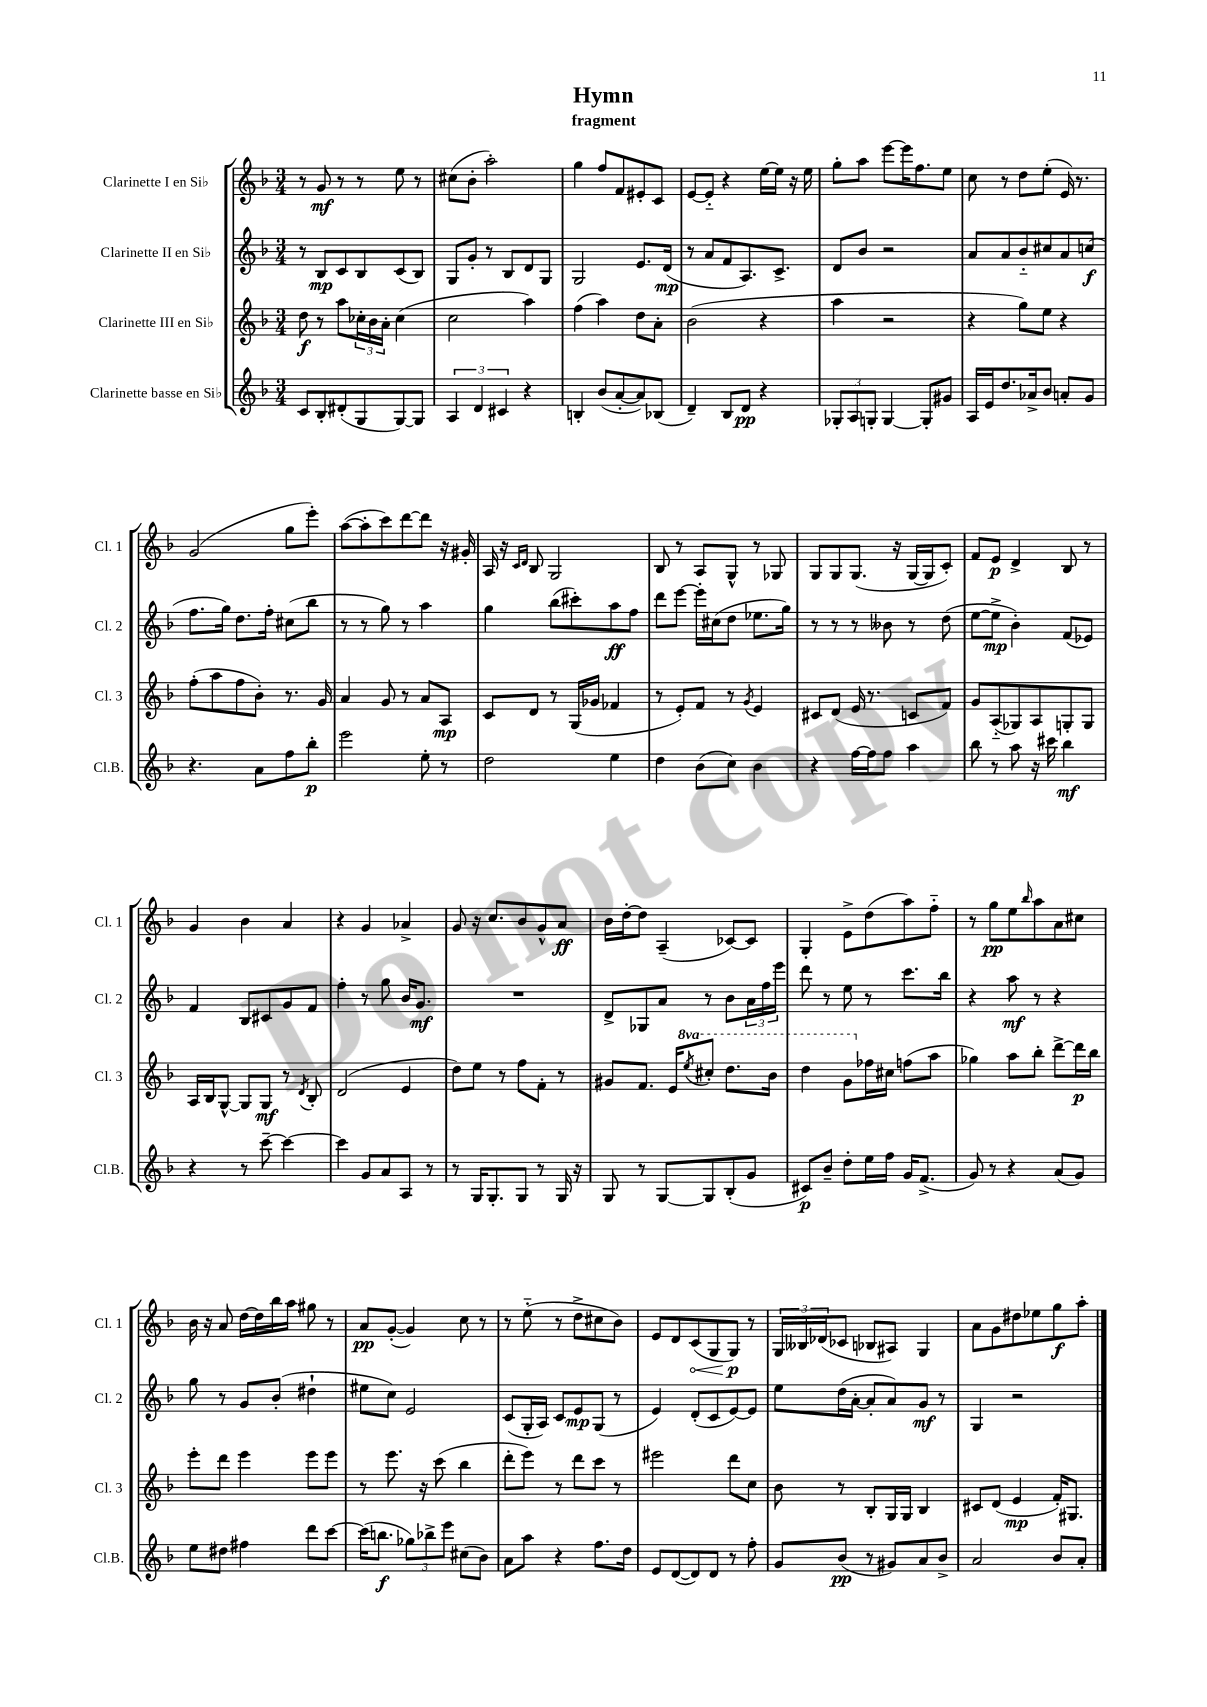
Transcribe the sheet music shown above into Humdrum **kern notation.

**kern	**kern	**kern	**kern
*staff4	*staff3	*staff2	*staff1
*clefG2	*clefG2	*clefG2	*clefG2
*k[b-]	*k[b-]	*k[b-]	*k[b-]
*M3/4	*M3/4	*M3/4	*M3/4
8c/L	8dd\	8r	8r
8B-'/	8r	8B-/L	8g/
(8d#'/	8aa\L	8c/	8r
8G/	24cc-'\L	8B-/	8r
.	24b-\	.	.
.	24a'\JJ	.	.
[8G/)	(4cc-\	(8c/	8ee\
8G/]J	.	8B-/J)	8r
=	=	=	=
6A/	2cc\	8G/L	(8cc#\L
.	.	8g'/J	8b-'\J
6d/	.	.	.
.	.	8r	2aa'\)
6c#/	.	.	.
.	.	8B-/L	.
4r	4aa\)	8d/	.
.	.	8G/J	.
=	=	=	=
4B'/	(4ff\	2G/	4gg\
(8b-/L	4aa\)	.	8ff/L
[8a'/	.	.	8f/
8a/])	8dd\L	8.e/L	8e#'/
(8B-/J	8a'\J	.	8c/J
.	.	(16d/Jk	.
=	=	=	=
4d~/)	(2b-\	8r	[8e/L
.	.	8a/L	8e'~/]J
8B-/L	.	8f/	4r
8d/J	.	8.A/)	.
4r	4r	.	[16ee\LL
.	.	8.c^/J	16ee\]JJ
.	.	.	16r
.	.	.	16ee\
=	=	=	=
12G-'/L	4aa\	8d/L	8gg'\L
12A/	.	.	.
.	.	8b-/J	8aa\J
12G'/J	.	.	.
[4G/	2r	2r	[8eee\L
.	.	.	16eee\]K
.	.	.	8.ff\
8G'/]L	.	.	.
8g#/J	.	.	8ee\J
=	=	=	=
16A/LL	4r	8a/L	8cc\
16e/J	.	.	.
8.dd/	.	8a/	8r
.	8gg\L)	8b-'~/	8dd\L
16a-^/k	.	.	.
8b-/J	8ee\J	8cc#/	(8ee'\J
8a'/L	4r	8a/	16e/)
.	.	.	8.r
8g/J	.	(8cc/J	.
=	=	=	=
4.r	(8ff'\L	8.ff\L	(2g/
.	8aa\	.	.
.	.	16gg\Jk)	.
.	8ff\	8.dd\L	.
8a\L	8b-'\J)	.	.
.	.	16ff'\Jk	.
8ff\	8.r	(8cc#\L	8gg\L
8bb-'\J	.	8bb-\J	8eee'\J)
.	16g/	.	.
=	=	=	=
2eee\	4a/	8r	([8aa\L
.	.	8r	8aa'\]
.	8g/	8gg\)	8ccc\)
.	8r	8r	[8ddd\
8ee'\	8a/L	4aa\	8ddd\]J
8r	8A/J	.	16r
.	.	.	16g#'/
=	=	=	=
2dd\	8c/L	4gg\	16A/
.	.	.	16r
.	.	.	16qqc/LL
.	.	.	16qqd/JJ
.	8d/J	.	8B-/
.	8r	(8bb-\L	2G/
.	(16G/LL	8ccc#'\)	.
.	16g-/JJ	.	.
4ee\	4f-/	8aa\	.
.	.	8ff\J	.
=	=	=	=
4dd\	8r	8ddd\L	8B-/
.	8e'/L)	[8eee\J	8r
(8b-\L	8f/J	16eee'\]LL	8A/L
.	.	(16cc#\J	.
8cc\J)	8r	8dd\J	8G^^/J
.	8qg/	.	.
4b-\	4e/	8.ee-\L	8r
.	.	.	8G-/
.	.	16gg\Jk)	.
=	=	=	=
4r	8c#/L	8r	8G/L
.	(8d/J	8r	8G/
[16ff\LL	16e/	8r	(8.G/J
16ff\]J	8.r	.	.
8ff\J	.	8b--\	.
.	.	.	16r
4aa\	8c/L	8r	[16G/LL
.	.	.	16G/]J
.	8f/J)	(8dd\	8c'/J)
=	=	=	=
8bb-\	8g/L	[8ee\L	8f/L
8r	(8A'~/	8ee^\]J	8e/J
8aa\	8G-/)	4b-'\)	4d^/
16r	8A/	.	.
16ccc#\	.	.	.
4bb-\	8G'/	(8f/L	8B-/
.	8G/J	8e-/J)	8r
=	=	=	=
4r	16A/LL	4f/	4g/
.	16B-/J	.	.
.	[8G^^/J	.	.
8r	8G/]L	8B-/L	4b-\
[8ccc~\	8G/J	8c#/	.
4ccc\_	8r	8g/	4a/
.	8qd/	.	.
.	8B-'/	8f/J	.
=	=	=	=
4ccc\]	(2d/	4ff'\	4r
8g/L	.	8r	4g/
8a/	.	8gg\	.
8A/J	4e/	16b-/LK	4a-^/
.	.	8.g/J	.
8r	.	.	.
=	=	=	=
8r	8dd\L)	2.r	8g/
16G/LK	8ee\J	.	16r
8.G'/	.	.	8.cc/L
.	8r	.	.
8G/J	8ff\L	.	8b-/
8r	8f'\J	.	8g^^/
16G/	8r	.	8a/J
16r	.	.	.
=	=	=	=
8G/	8g#/L	8d^/L	16b-\LL
.	.	.	[16dd'\J
8r	8.f/J	8G-/	8dd\]J
[8G/L	.	8a/J	(4A~/
.	16e/LK	.	.
.	8qeee/	.	.
8G/]	8ccc#'/J	8r	.
(8B-'/	8.ddd\L	8b-\L	[8c-/L)
8g/J	.	24a\L	8c-/]J
.	.	24ff\	.
.	16bb-\Jk	.	.
.	.	24eee\JJ	.
=	=	=	=
8c#/L)	4ddd\	8ddd\	4G'/
8b-~/J	.	8r	.
8dd'\L	8gg\L	8ee\	8e^\L
16ee\L	16ff-\L	8r	(8dd\
16ff\JJ	16cc#\JJ	.	.
16g/LK	(8ff\L	8.ccc\L	8aa\)
(8.f^/J	.	.	.
.	8aa\J	.	8ff'~\J
.	.	16bb-\Jk	.
=	=	=	=
8g/)	4gg-\)	4r	8r
8r	.	.	8gg\L
4r	8aa\L	8aa\	8ee\
.	.	.	16qqbb-/
.	8bb-'\J	8r	8aa\
(8a/L	[8ddd^\L	4r	8a\
8g/J)	16ddd\]L	.	8cc#\J
.	16bb-\JJ	.	.
=	=	=	=
8ee\L	8eee'\L	8gg\	16b-\
.	.	.	16r
8dd#\J	8ddd\J	8r	8a/
4ff#\	4eee\	8g/L	[16dd\LL
.	.	.	16dd\]
.	.	(8b-'/J	16bb-\
.	.	.	16aa\JJ
8ddd\L	8eee\L	4dd#`\	8gg#\
[8ccc\J	8eee\J	.	8r
=	=	=	=
(16ccc\]LK	8r	8ee#\L	8a/L
8.bb\J	.	.	.
.	8.eee\	8cc\J)	([8g'/J
12gg-\L)	.	2e/	4g/])
.	16r	.	.
12bb-^\	.	.	.
.	(8ccc\	.	.
12eee\J	.	.	.
(8cc#\L	4bb-\	.	8cc\
8b-\J)	.	.	8r
=	=	=	=
8a\L	8ddd'\L	(8c/L	8r
8aa\J	8eee\J)	16G'/L	(8ee'~\
.	.	16A/JJ)	.
4r	8r	8c/L	8r
.	8ddd\L	8e/	8dd^\L
8.ff\L	8ccc\J	(8G/J	8cc#\
.	8r	8r	8b-\J)
16dd\Jk	.	.	.
=	=	=	=
8e/L	2eee#\	4e/)	8e/L
([8d/	.	.	8d/
8d/])	.	(8d'/L	(8c/
8d/J	.	8c/	8G/
8r	8ddd\L	[8e/)	8G/J)
8ff'\	8cc\J	8e/]J	8r
=	=	=	=
8g/L	8b-\	8ee\L	24G/LL
.	.	.	24B--/
.	.	.	(24d-/J
(8b-/J	8r	(16dd\L	8c-/J
.	.	[16a'\JJ	.
8r	8B-'/L	8a'/]L	8B-/L
8g#/L)	16G/L	8a/)	8A#/J)
.	16G/JJ	.	.
8a/	4B-/	8g/J	4G/
8b-^/J	.	8r	.
=	=	=	=
2a/	8c#/L	4G/	8a\L
.	(8d/J	.	8g\
.	4e/	2r	8dd#\
.	.	.	8ee-\
8b-/L	16f'/LK)	.	8gg\
.	8.G#/J	.	.
8a'/J	.	.	8aa'\J
==	==	==	==
*-	*-	*-	*-
